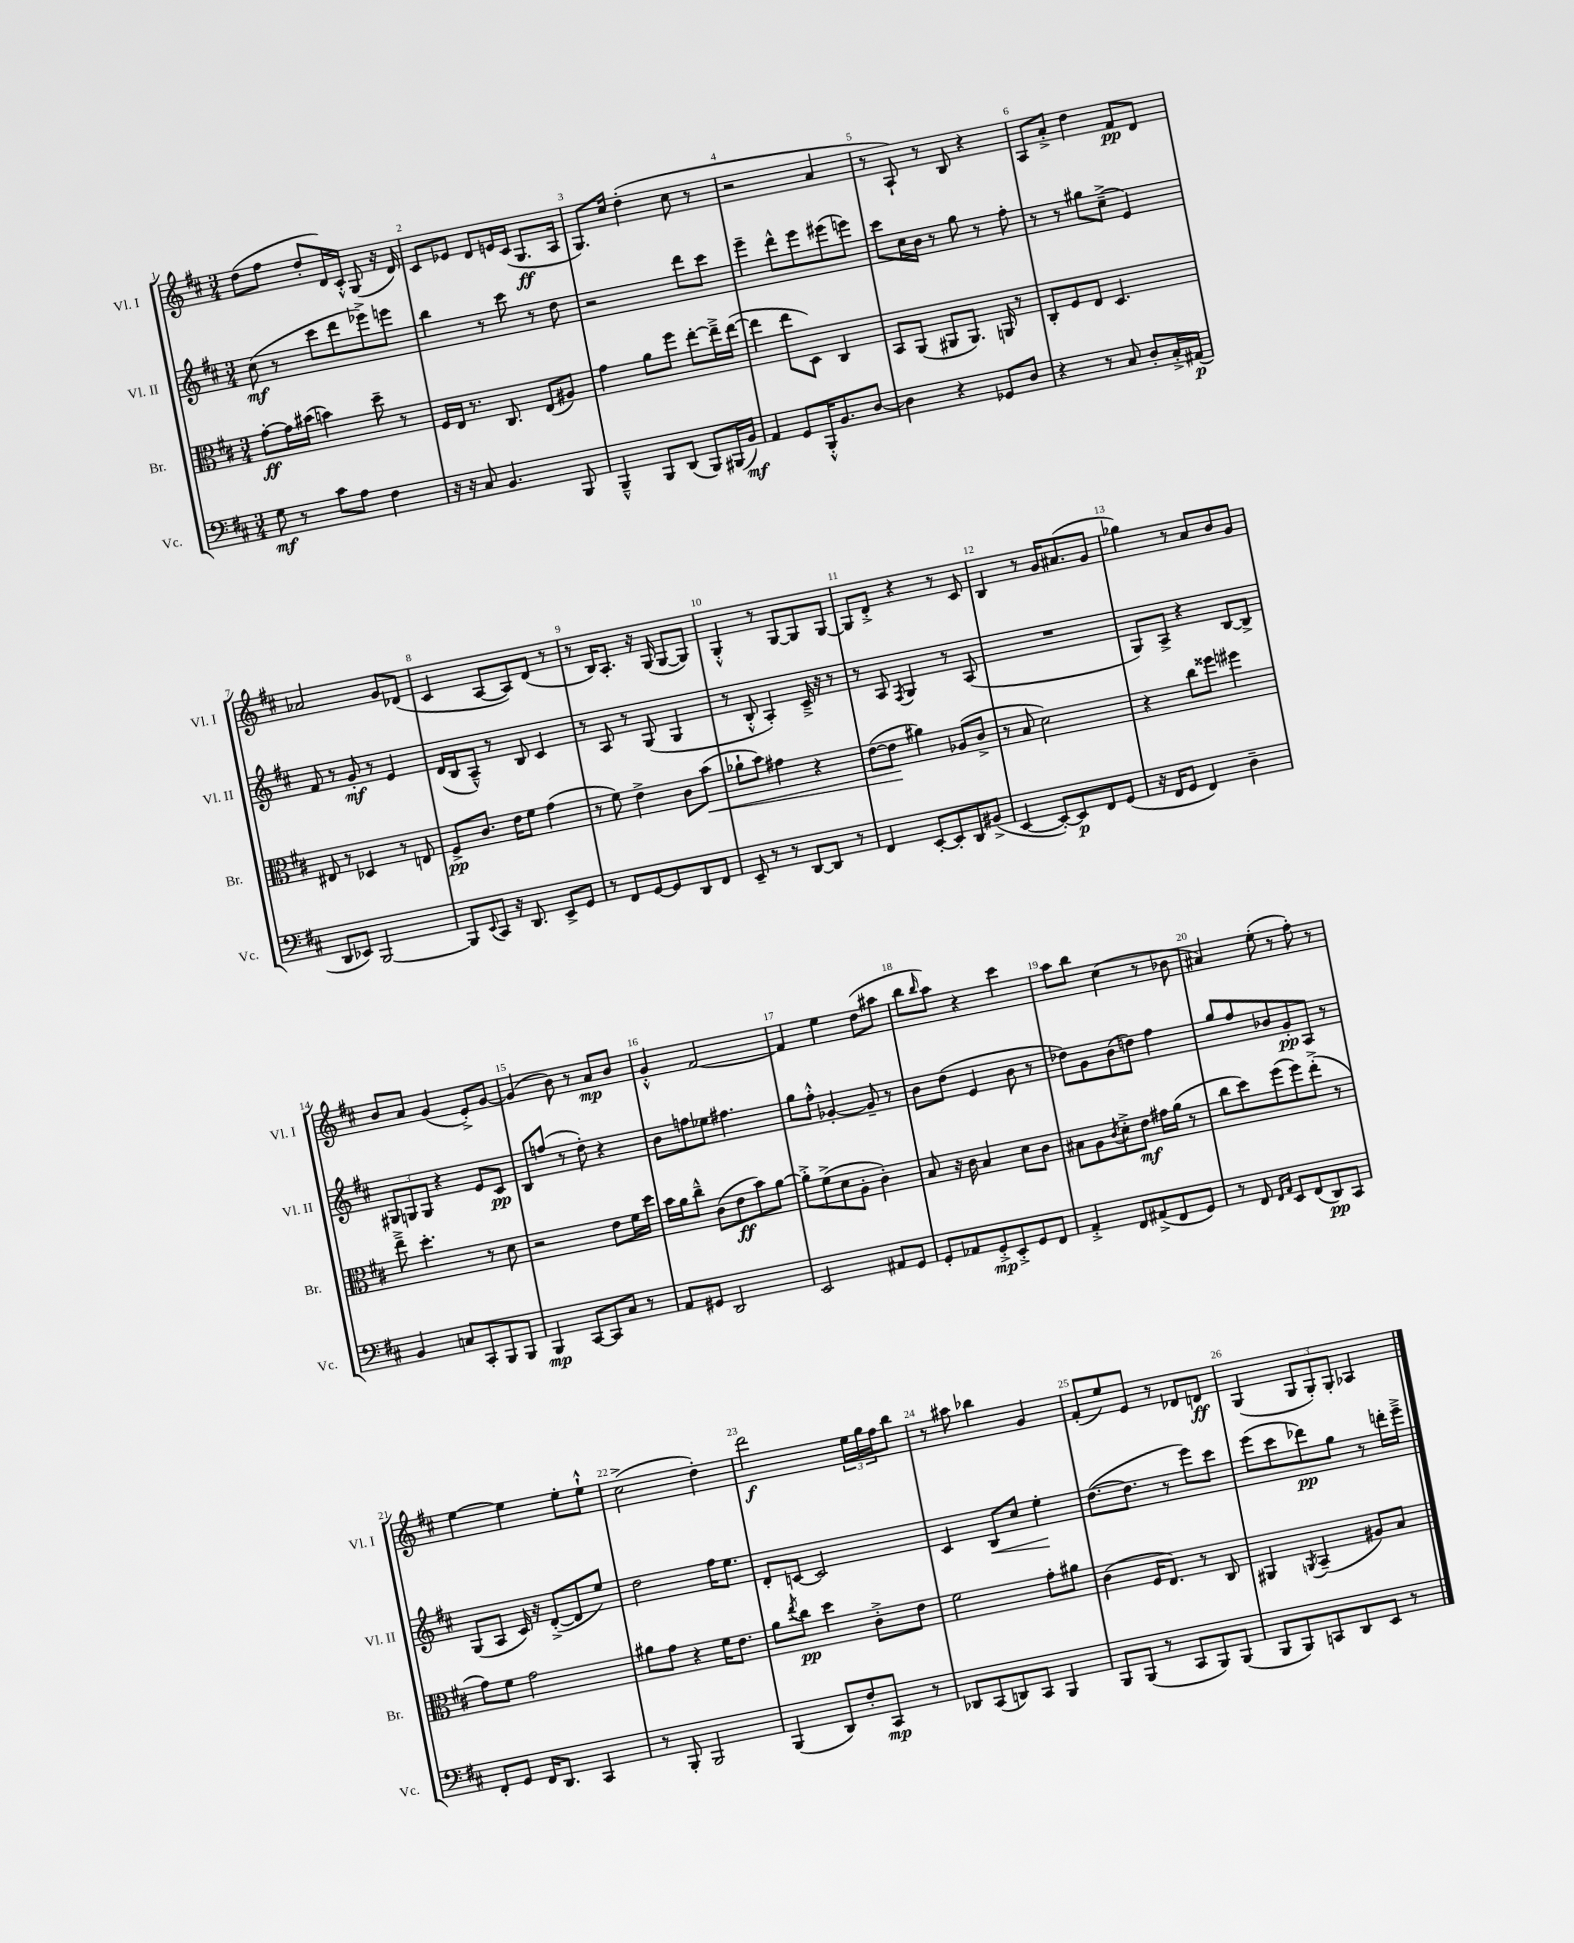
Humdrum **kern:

**kern	**kern	**kern	**kern
*staff4	*staff3	*staff2	*staff1
*clefF4	*clefC3	*clefG2	*clefG2
*k[f#c#]	*k[f#c#]	*k[f#c#]	*k[f#c#]
*M3/4	*M3/4	*M3/4	*M3/4
8G	[8g'	(8cc#	(8dd
8r	16g]	8r	8ff#
.	(16b#	.	.
8c#	4b)	8ccc#	8dd'
8A	.	8ddd	16d)
.	.	.	16c#'^^
4F#	8dd~	8eee-^)	(8G
.	8r	8eee	16r
.	.	.	16d)
=	=	=	=
16r	16F#	4bb	8c#
16r	16E	.	.
8C#	8.r	.	8e-
4.BB	.	8r	8d
.	8.C#	.	.
.	.	8ccc#	16e
.	.	.	(16c#
.	(8E	8r	8.G
8BBB	8A#)	8dd	.
.	.	.	16A
=	=	=	=
4BBB~^^	4g	2r	8.G)
.	.	.	16cc#
8BBB	8a	.	(4dd'
(8DD	8ff#	.	.
8BBB)	[8ee'	8ddd	8cc#
(16BBB#	16ee~^]	8ccc#	8r
16BB)	([16ee	.	.
=	=	=	=
4AA	4ee]	4eee~	2r
8GG	8ee	8ddd^^	.
16BBB'^^	8D)	8eee	.
8.BB	.	.	.
.	4C#	(8eee#	4a
[8D	.	8eee)	.
=	=	=	=
4D]	8BB	8ccc#	8r
.	(8AA	16cc#	8A`)
.	.	16b	.
4r	8AA#	8r	8r
.	8.AA#)	8gg	8B
8GG-	.	8r	4r
.	16AA	.	.
8D	8r	8ff#'	.
=	=	=	=
4r	8C#'	8r	8A
.	8F#	8r	8a'^
8r	8E	8gg#	4dd
8C#	4.D	(8cc#~^	.
8D'	.	4e)	8f#
16C#'^	.	.	8d
(16AA#	.	.	.
=	=	=	=
8DD	8E#	8f#	2a-
8EE-)	8r	8r	.
[2BBB	4D-	8g'	.
.	.	8r	.
.	8r	4e	8g
.	8E	.	(8d-
=	=	=	=
8BBB]	8F#^	(16d	4c#
.	.	16B	.
8qqEE	.	.	.
8CC#	8.c#	8A~^^)	.
16r	.	8r	[8A
8.DD	16e	.	.
.	8f#	8B	8A])
8EE^	(4g	4c#	(8d
8GG	.	.	8r
=	=	=	=
8r	8r	8r	8r
8FF#	8f#)	8A	16B)
.	.	.	8.A'
[8GG	4e^	8r	.
8GG]	.	(8G	16r
.	.	.	(16G
8DD	8c#	4G	[8G
8FF#	(8b	.	8G])
=	=	=	=
8EE~	8a-`	8r	4G'^^
8r	8b)	8B'^^	.
8r	4g#	4A')	8r
[8DD	.	.	[8G
8DD]	4r	16c#~^	8G]
.	.	16r	.
8r	.	8r	[8G
=	=	=	=
4FF#	([8e	8r	8G]
.	8e]	8A	8d'^
.	.	8qF#	.
[8EE'	4a#)	4G	4r
8EE']	.	.	.
8DD	(8A-	8r	8r
(8BB#^	8c#^	(8A	8c#
=	=	=	=
[4EE	8r	2.r	4B
.	8B	.	.
8EE'_)	2d)	.	8r
8EE]	.	.	16g
.	.	.	(8.a#
8FF#	.	.	.
(8GG	.	.	8g
=	=	=	=
16r	4r	8G)	4gg-)
16FF#	.	.	.
8GG	.	8A^	.
4FF#)	8cc#	4r	8r
.	8ff##	.	8a
4D~	4ff#	[8B	8b
.	.	8B^]	8g
=	=	=	=
4BB	8ee~^	12G#	8b
.	.	12G	.
.	4.dd'	.	8a
.	.	12G	.
8C	.	4r	(4g
8CC#'	.	.	.
8BBB	8r	8e	8e'^)
8BBB	8d	8c#	[8g
=	=	=	=
4BBB	2r	8B	(4g]
.	.	(8ff	.
[8CC#	.	8r	8b)
8CC#]	.	8dd')	8r
8C#	8e	4r	8a
8r	16f#	.	8b
.	16dd	.	.
=	=	=	=
8AA	16b	8b	4g'^^
.	16a	.	.
8GG#	8cc#~^^	8ff	.
2DD	(8c#	8ee-	[2f#
.	8e	4.ff#	.
.	8b)	.	.
.	[8a	.	.
=	=	=	=
2EE	8a'^]	8gg	4f#]
.	(8f#^	8ff#'^^	.
.	8d	[4g-'	4ee
.	8A'	.	.
8AA#	4c#')	8g-~]	(8dd
8GG	.	8r	8aa#
=	=	=	=
8GG'	8B	8b	8bb
.	.	.	16qqbb
8AA-	16r	(8dd	8aa)
.	16c#	.	.
8GG'^	4B	4e	4r
8EE'^	.	.	.
8GG	8d	8b	4ccc#
8FF#	8c#	8r	.
=	=	=	=
4AA'^	8B#	8dd-)	8aa
.	8A	8g	8bb
.	8qc#	.	.
8FF#	8d'^	(8b	(4cc#
(8AA#^	8e	8dd)	.
8FF#	16g#	4ff#	8r
.	(16a	.	.
8GG)	8r	.	8b-
=	=	=	=
8r	8cc#	8gg	4a#)
8FF#	8dd)	8ff#	.
16qqFF#	.	.	.
16qqAA	.	.	.
8EE	(8ff#	8b-	(8ee'
(8FF#	8ff#)	8g'	8r
8DD)	(8ee'^	8A	8ff#')
8CC#	8r	8r	8r
=	=	=	=
8FF#'	8g)	(8G	[4ee
8GG	8f#	8A	.
16FF#	2g	16c#)	4ee]
8.DD	.	16r	.
.	.	([8d'^	.
4CC#	.	8d]	8ee'
.	.	8ee)	8ee`^^
=	=	=	=
8r	8a#	2dd	(2cc#^
8BBB'	8g	.	.
2BBB	4r	.	.
.	16f#	16ff#	4dd')
.	8.e	8.ee	.
=	=	=	=
(4BBB	8a	8d'	2ddd
.	8qee	.	.
.	8cc#	[8c	.
8DD)	4dd	2c]	.
8F#'	.	.	.
8CC#	8c#'^	.	24ee
.	.	.	24gg
.	.	.	24ff#
8r	8e	.	8bb
=	=	=	=
8DD-	2f#	4c#	8r
(8CC#	.	.	8aa#
8DD)	.	8B	4bb-
8CC#	.	8cc#	.
4BBB	8g'	4ee'	4g
.	8a#	.	.
=	=	=	=
8BBB	(4c#	([8.dd	(8f#'
(8BBB	.	.	8ee)
.	.	8.dd]	.
8r	16F#	.	8e
.	8.E)	.	.
8CC#	.	8r	8r
8BBB)	8r	8eee)	8d-
(8BBB	8C#	8ccc#	8d
=	=	=	=
8BBB	4AA#	(8eee	(4G
8BBB)	.	8ccc#	.
.	8qAA	.	.
8CC	(4BB~	8ddd-)	12G
.	.	.	12G')
8DD	.	8gg	.
.	.	.	12G'
8EE	8A#)	8r	4A-
8r	8B	16ddd'	.
.	.	16eee~^	.
==	==	==	==
*-	*-	*-	*-
